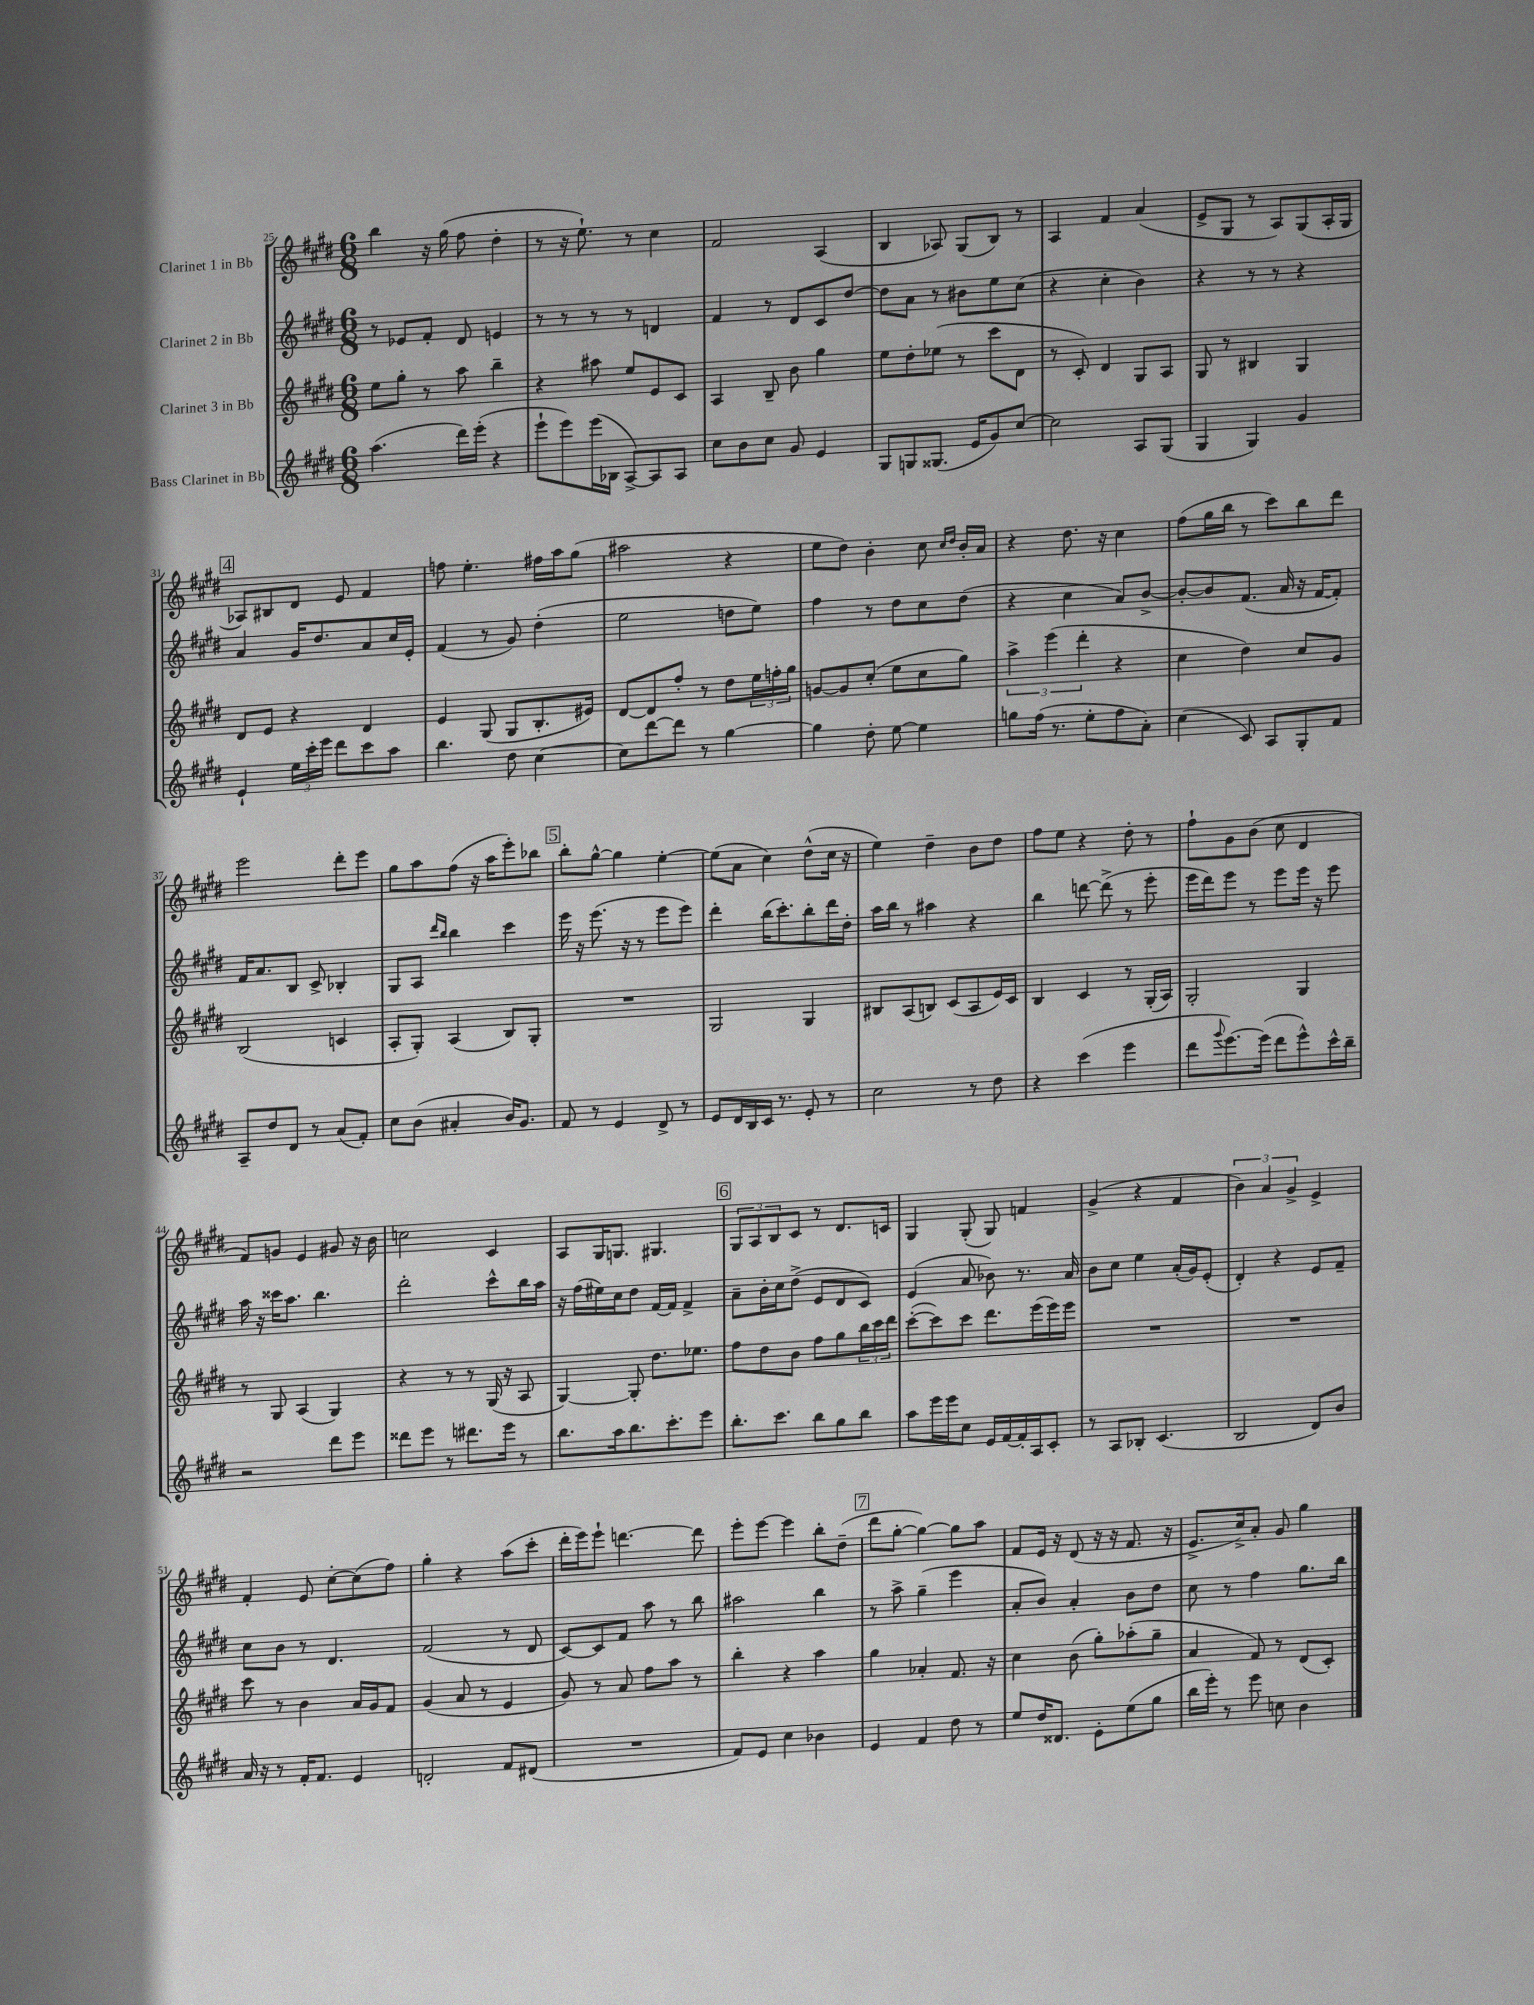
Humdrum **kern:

**kern	**kern	**kern	**kern
*part4	*part3	*part2	*part1
*staff4	*staff3	*staff2	*staff1
*I"Bass Clarinet in Bb	*I"Clarinet 3 in Bb	*I"Clarinet 2 in Bb	*I"Clarinet 1 in Bb
*clefG2	*clefG2	*clefG2	*clefG2
*k[f#c#g#d#]	*k[f#c#g#d#]	*k[f#c#g#d#]	*k[f#c#g#d#]
*M6/8	*M6/8	*M6/8	*M6/8
=25	=25	=25	=25
(4.aa\	8ee\L	8r	4bb\
.	8gg#'\J	8e-X/L	.
.	8r	8f#'/J	16r
.	.	.	(16gg#\
16ddd#\LL)	8aa\	8d#/	8ff#\
(16eee'\JJ	.	.	.
4r	4bb~\	4en/	4dd#'\
=26	=26	=26	=26
8eee`\L	4r	8r	8r
8eee\)	.	8r	16r
.	.	.	8.ee`\)
(16eee\L	8aa#X\	8r	.
16B-X\JJ	.	.	.
[8A^/L)	8ee/L	8r	8r
8A/]	8e/	4dn/	4cc#\
8A/J	8c#/J	.	.
=27	=27	=27	=27
8cc#\L	4A/	4f#/	2f#/
8b\	.	.	.
8cc#\J	8B~/	8r	.
8g#/	8b\	8d#/L	.
4e/	4gg#\	8c#/	(4A/
.	.	[8dd#/J	.
=28	=28	=28	=28
8G#/L	8ee\L	8dd#\L]	4B/
8Gn/	8dd#'\	8a\J	.
(8.G##X/J	(8ee-X\J	8r	8A-X/)
.	8r	8b#X\L	(8G#/L
16e/KL	.	.	.
8g#/)	8ccc#\L	8ee\	8B/J)
[8cc#/J	8d#\J	(8cc#\J	8r
=29	=29	=29	=29
2cc#\]	8r	4r	4A/
.	8c#'/)	.	.
.	4d#/	4cc#'\	4f#/
8A/L	8G#/L	4b\)	(4a/
(8G#/J	8A/J	.	.
=30	=30	=30	=30
4G#/	8G#/	4r	8e^/L
.	8r	.	8G#/J
4G#/)	4B#X/	8r	8r
.	.	8r	8A/L)
4g#/	4G#/	4r	(8G#/
.	.	.	16A'/L
.	.	.	16G#/JJ
!!LO:LB:g=z
!!LO:REH:place=s1:t=4
=31	=31	=31	=31
4e`/	8d#/L	4a/	8A-X/L)
.	8e/J	.	8B#X/
24ee\LL	4r	16g#/KL	8d#/J
24ccc#'\	.	.	.
.	.	8.dd#/	.
24eee\JJ	.	.	.
8ddd#\L	.	.	8e/
8ccc#\	4d#/	8a/	4f#/
8aa\J	.	16cc#/L	.
.	.	16e'/JJ	.
=32	=32	=32	=32
4.bb\	4e/	(4f#/	8ffn\
.	.	.	4.ee'\
.	(8G#/	8r	.
8dd#\	8G#/L	8g#/)	.
[4cc#\	8.B'/	(4dd#'\	16ff#X\LL
.	.	.	16aa\J
.	.	.	(8gg#\J
.	16e#X/Jk)	.	.
=33	=33	=33	=33
8cc#\L]	[8d#/L	2ee\	2aa#X\
[8ddd#\	8d#/]	.	.
8ddd#\J]	8ff#'/J	.	.
8r	8r	.	.
[4gg#\	8dd#\L	8ddn\L	4r
.	24ee\L	8ee\J)	.
.	24ffn'\	.	.
.	24gg#\JJ	.	.
=34	=34	=34	=34
4gg#\]	[8gn/L	4ff#\	8ee\L
.	8g/]	.	8dd#\J)
8dd#'\	(8cc#'/J	8r	4b'\
[8ee\	8ee\L	8dd#\L	.
4ee\]	8cc#\	8cc#\	8cc#\
.	.	.	16qqcc#/LL
.	.	.	16qqdd#/JJ
.	8gg#\J)	(8dd#\J	16b'/LL
.	.	.	16a/JJ
=35	=35	=35	=35
8ggn\L	6aa^\	4r	4r
(16ff#\Jk	.	.	.
.	(6eee\	.	.
8.r	.	.	.
.	.	4cc#\	8.dd#\
.	6ddd#'\	.	.
8ee'\L	.	.	.
.	.	.	16r
8ff#\	4r	8a/L)	4cc#\
8a'\J)	.	[8b^/J	.
=36	=36	=36	=36
(4cc#\	4cc#\	8b'/L_	(8ff#\L
.	.	8b/]	16gg#\L
.	.	.	16bb\JJ
8c#/)	4dd#\)	(8.f#/J	8r
8A/L	.	.	8ccc#\L)
.	.	16a/	.
8G#'/	8cc#/L	16r	8bb\
.	.	[16f#/KL	.
8f#/J	8g#/J	8f#'/J])	8ddd#\J
!!LO:LB:g=z
=37	=37	=37	=37
8A~/L	(2B/	16f#/KL	2eee\
.	.	8.a/	.
8dd#/	.	.	.
8d#/J	.	8B/J	.
8r	.	8c#^/	.
(8a/L	4cn/	4B-X'/	8ddd#'\L
8f#'/J)	.	.	8eee\J
=38	=38	=38	=38
8cc#\L	8A'/L	8G#/L	8gg#\L
(8b\J	8G#'/J)	8A/J	8aa\
.	.	16qqddd#/LL	.
.	.	16qqbb/JJ	.
4a#X'/	(4A/	4bb\	(8ff#\J
.	.	.	16r
.	.	.	16aa\KL
16b/KL)	8B/L)	4ccc#\	8eee'\)
8.g#/J	.	.	.
.	8G#'/J	.	8bb-X\J
!!LO:REH:place=s1:t=5
=39	=39	=39	=39
8f#/	2.r	16eee\	8bb'\L
.	.	16r	.
8r	.	(8.eee\	[8gg#^^\J
4e/	.	.	4gg#\]
.	.	16r	.
.	.	8r	.
8d#^/	.	8eee\L	[4ee'\
8r	.	8eee\J)	.
=40	=40	=40	=40
8e/L	2G#/	4ddd#'\	(8ee\L]
16d#/L	.	.	8a\J
16B/	.	.	.
16c#/JJ	.	(16bb\KL	4cc#\)
8.r	.	8.ccc#'\)	.
8e'/	4G#/	8bb'\	(8dd#^^\L
8r	.	16ddd#\L	16cc#\Jk
.	.	16dd#'\JJ	16r
=41	=41	=41	=41
2cc#\	8B#X/L	16aa\LL	4ee\)
.	.	16bb\JJ	.
.	(8A/	8r	.
.	8Bn/J)	4aa#X\	4dd#~\
.	(8c#/L	.	.
8r	8A/	4r	8b\L
8dd#\	16e/L)	.	8dd#\J
.	16c#/JJ	.	.
=42	=42	=42	=42
4r	4B/	4bb\	8ff#\L
.	.	.	8ee\J
(4ccc#\	4c#/	[8dddn\	4r
.	.	(8ddd^\]	.
4eee\	8r	8r	8dd#'\
.	(16G#'/LL	8eee'\	8r
.	16A/JJ)	.	.
=43	=43	=43	=43
8ddd#\L	2G#'/	16eee\LL	8ff#`\L
.	.	16ddd#\J)	.
8qqggg#/	.	.	.
[8.eee\)	.	8eee\J	8g#\
.	.	8r	(8b\J
(16eee\Jk]	.	.	.
8ddd#\L	.	8eee\L	8cc#\
8eee^^\)	4G#/	16eee\Jk	4d#/
.	.	16r	.
16ccc#^^\L	.	8eee\	.
16bb~\JJ	.	.	.
!!LO:LB:g=z
=44	=44	=44	=44
2r	8r	16aa\	8f#/L)
.	.	16r	.
.	8G#/	16ccc##X\KL	8gn/J
.	.	8.aa\J	.
.	(4A/	.	4e/
.	.	4.bb\	.
8ddd#\L	4G#/)	.	8g#X/
8eee\J	.	.	16r
.	.	.	16b\
=45	=45	=45	=45
8ddd##X\L	4r	2ddd#'\	2ccn\
8eee\J	.	.	.
8r	8r	.	.
8.ddd#X\L	8r	.	.
.	(16G#/	8ccc#^^\L	4c#/
16eee\Jk	16r	.	.
8r	8A/	16bb\L	.
.	.	16aa\JJ	.
=46	=46	=46	=46
8.bb\L	[4G#/)	16r	8A/L
.	.	(16ff#\LL	.
.	.	16ee#X\)	16G#/K
16aa\k	.	16cc#\J	8.Gn/J
8.bb\	8G#'/]	8dd#\J	.
.	8.dd#\L	[16f#/LL	4.G#X/
8.ccc#'\	.	16f#/JJ]	.
.	.	4f#^/	.
.	8.ee-X\J	.	.
8eee\J	.	.	.
!!LO:REH:place=s1:t=6
=47	=47	=47	=47
8.bb'\L	8ff#\L	8a~\L	12G#/L
.	.	.	12A/
.	8dd#\	16b'\L	.
.	.	.	12B/
8.ccc#\J	.	16cc#\J	.
.	8b\J	(8dd#^\J	8c#/J
8bb\L	8ff#\L	8e/L	8r
8gg#\	8gg#\	8d#/	8.d#/L
8bb\J	24bb\L	8c#/J)	.
.	24ccc#\	.	.
.	.	.	16cn/Jk
.	24ddd#\JJ	.	.
=48	=48	=48	=48
8aa\L	([8ccc#'\L	(4e/	4G#/
16eee\L	8ccc#\])	.	.
16eee\J	.	.	.
8cc#\J	8ccc#\J	8a/	(8G#'/
16e/LL	8.ddd#\L	8b-X\)	8G#/)
[16f#/	.	.	.
16f#'/]	.	8.r	4fn/
16A/J	(16eee\L	.	.
8c#'/J	16eee\)	.	.
.	16eee\JJ	16a/	.
=49	=49	=49	=49
8r	2.r	8b\L	(4g#^/
8A/L	.	8cc#\J	.
8B-X'/J	.	4ee\	4r
(4.c#/	.	.	.
.	.	(16a'/LL	4f#/
.	.	16g#/J)	.
.	.	(8e'/J	.
=50	=50	=50	=50
2B/	2.r	4d#'/)	6b\)
.	.	.	6a/
.	.	4r	.
.	.	.	6g#^/
8d#/L)	.	8e/L	4e^/
8b/J	.	8f#~/J	.
!!LO:LB:g=z
=51	=51	=51	=51
16a/	8ccc#\	8cc#\L	4f#'/
16r	.	.	.
8r	8r	8b\J	.
16f#'/KL	4b\	8r	8e/
8.f#/J	.	.	.
.	.	4.d#/	[8cc#'\L
4e/	16a/LL	.	(8cc#\]
.	16g#/J	.	.
.	8f#/J	.	8ff#\J)
=52	=52	=52	=52
2dn'/	(4g#/	(2f#/	4gg#'\
.	8a/	.	4r
.	8r	.	.
8f#/L	4e/	8r	(8aa\L
(8d#X/J	.	8d#/	8ccc#'\J
=53	=53	=53	=53
2.r	8g#/)	[8c#/L)	16ddd#'\LL
.	.	.	16eee\J)
.	8r	8c#/]	8eee`\J
.	8a/	8f#/J	[4.dddn\
.	8ff#\L	8aa\	.
.	8aa\J	8r	.
.	8r	8bb\	8ddd\]
=54	=54	=54	=54
8f#/L)	4bb'\	2aa#X\	8eee'\L
8e/J	.	.	[8eee\J
4cc#\	4r	.	4eee\]
4b-X\	4aa\	4bb\	8bb'\L
.	.	.	(8dd#~\J
!!LO:REH:place=s1:t=7
=55	=55	=55	=55
4e/	4gg#\	8r	8ddd#\L
.	.	8aa^\	[8gg#'\J
4f#/	4a-X'/	(4gg#~\	4gg#\_)
8dd#\	8.f#/	4eee\	8gg#\L]
8r	.	.	8aa\J
.	16r	.	.
=56	=56	=56	=56
8ee/L	4cc#\	8a'/L	8f#/L
16dd#/K	.	8b/J)	16e/Jk
8.d##X/J	.	.	16r
.	(8b\	4a'/	(8d#/
8e'\L	8gg#'\L)	.	16r
.	.	.	16r
(8ee\	(8aa-X'\	8b\L	8.f#/
8gg#\J	8gg#~\J	8dd#\J	.
.	.	.	16r
=57	=57	=57	=57
16bb\LL	4a/	8cc#\	8.e^/L
16eee'\JJ)	.	.	.
8r	.	8r	.
.	.	.	16cc#^/k)
8eee\	8f#/)	4ff#\	8a'/J
8ccn\	8r	.	8g#/
4b\	(8d#/L	8.gg#\L	4gg#\
.	8c#'/J)	.	.
.	.	16bb\Jk	.
==	==	==	==
*-	*-	*-	*-
